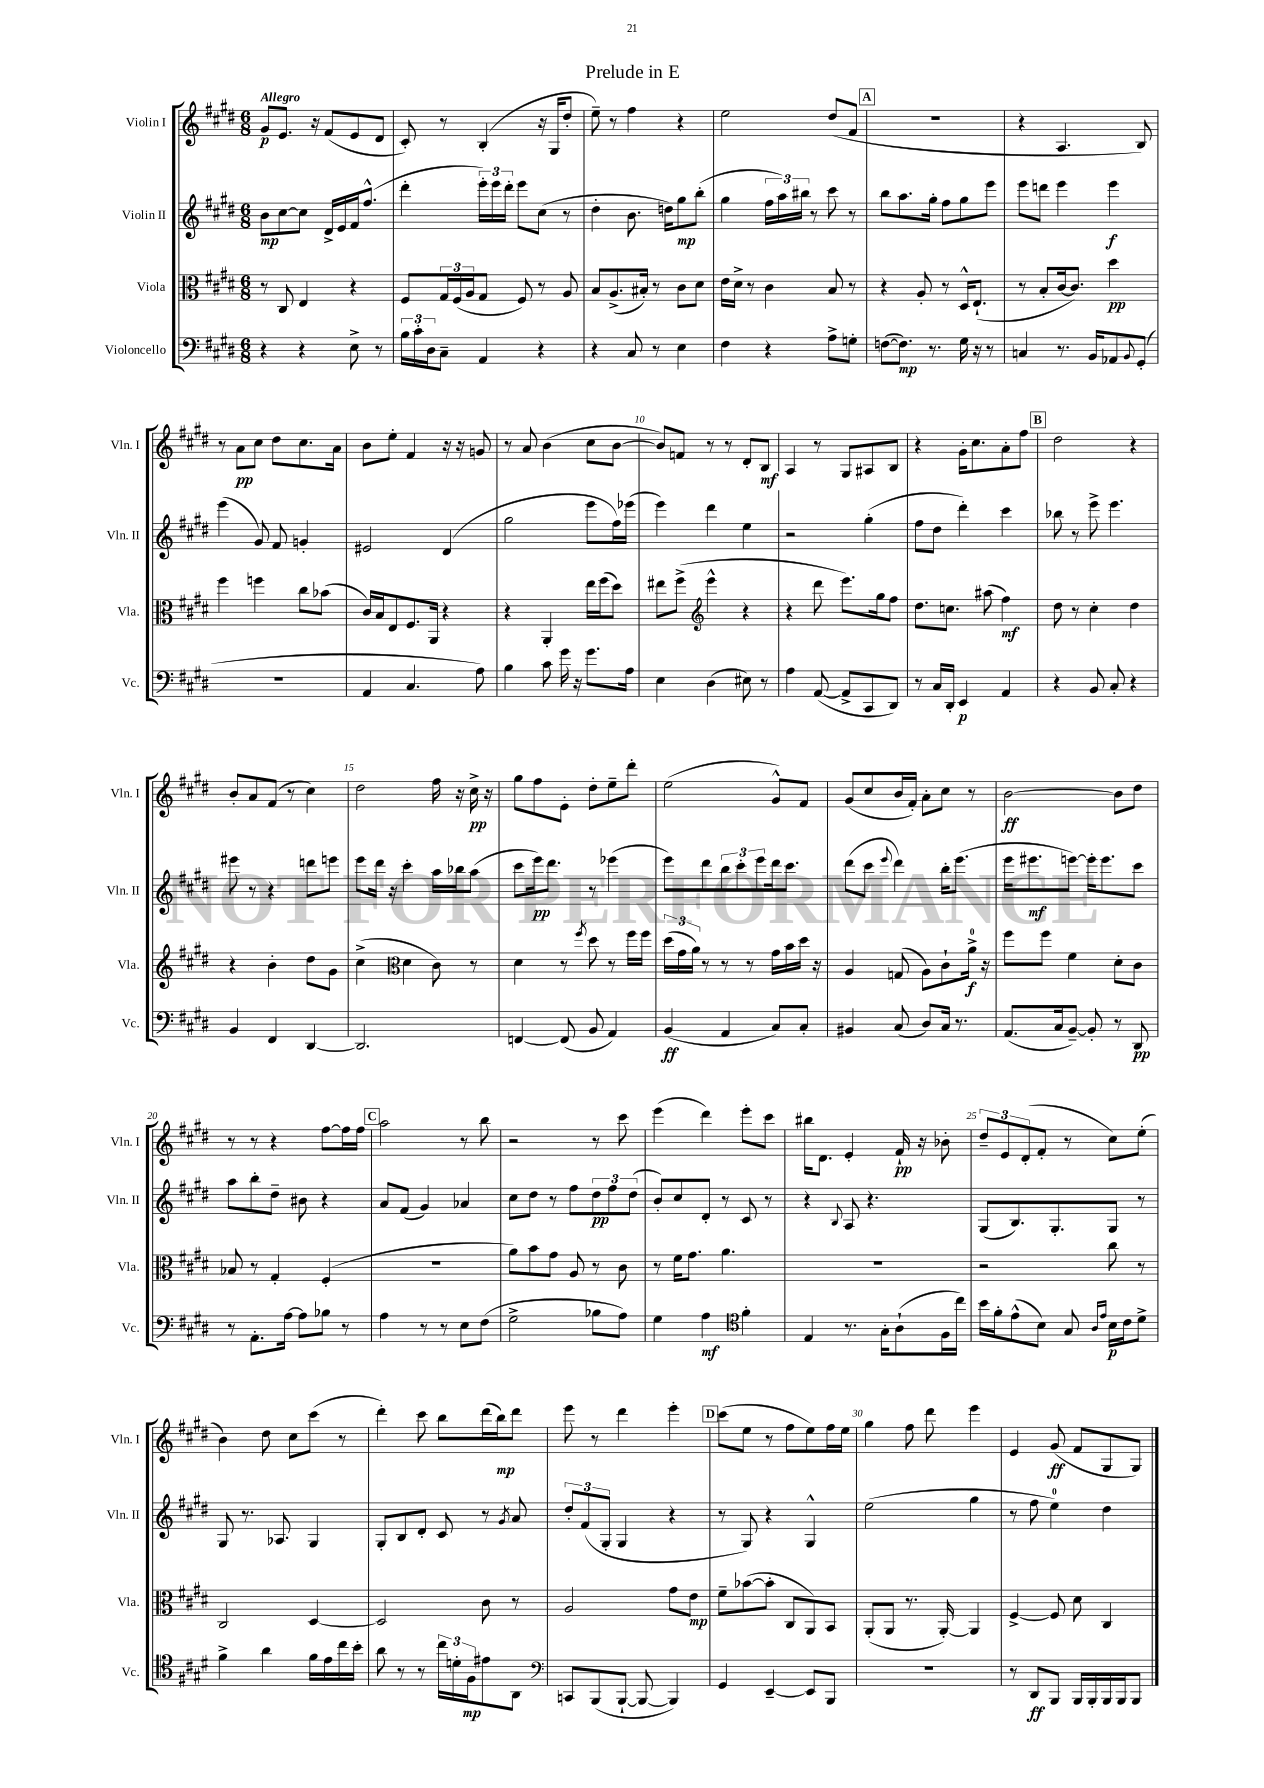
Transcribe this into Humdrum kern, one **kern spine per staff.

**kern	**kern	**kern	**kern
*staff4	*staff3	*staff2	*staff1
*clefF4	*clefC3	*clefG2	*clefG2
*k[f#c#g#d#]	*k[f#c#g#d#]	*k[f#c#g#d#]	*k[f#c#g#d#]
*M6/8	*M6/8	*M6/8	*M6/8
4r	8r	8b	8g#
.	8C#	[8cc#	8.e
4r	4E	8cc#]	.
.	.	.	16r
.	.	16d#^	(8f#
.	.	16e	.
8E^	4r	16f#	8e
.	.	(8.ff#^^	.
8r	.	.	8d#
=	=	=	=
24B	8F#	4ddd#'	8c#')
24c#'	.	.	.
24D#	.	.	.
8C#~	24G#	.	8r
.	(24F#	.	.
.	24A	.	.
4AA	8G#	24eee')	(4B'
.	.	24eee	.
.	.	24ddd#'	.
.	8F#)	8eee	.
4r	8r	(8cc#	16r
.	.	.	16G#
.	8A	8r	8dd#'
=	=	=	=
4r	8B	4dd#'	8ee~)
.	(8.A^	.	8r
8C#	.	8.b	4ff#
.	16B#')	.	.
8r	8r	.	.
.	.	16dd)	.
4E	8c#	8gg#	4r
.	8d#	(8bb'	.
=	=	=	=
4F#	16e	4gg#	2ee
.	16d#^	.	.
.	8r	.	.
4r	4c#	24ff#	.
.	.	24aa)	.
.	.	24bb#	.
.	.	8r	.
8A^	8B	8ccc#	(8dd#
8G'	8r	8r	8f#
=	=	=	=
([8F	4r	8bb	2.r
8.F])	.	8.aa	.
.	8A'	.	.
8.r	.	16gg#'	.
.	8r	8ff#	.
16G#	16D#^^	8gg#	.
16r	(8.E`	.	.
8r	.	8eee	.
=	=	=	=
4C	8r	8eee	4r
.	8B'	8ddd	.
8.r	[16c#	4eee	4.A
.	8.c#])	.	.
16BB	.	.	.
8AA-	4dd#	4eee	.
8qqBB	.	.	.
(8GG#'	.	.	8B)
=	=	=	=
2.r	4ff#	(4eee	8r
.	.	.	8a
.	4ff	8g#)	8cc#
.	.	8f#	8dd#
.	8cc#	4g'	8.cc#
.	(8b-	.	.
.	.	.	16a
=	=	=	=
4AA	16c#)	2e#	8b
.	16B	.	.
.	8E	.	8ee'
4.C#	8.F#	.	4f#
.	16AA	.	.
.	4r	(4d#	16r
.	.	.	16r
8A)	.	.	8g
=	=	=	=
4B	4r	2gg#	8r
.	.	.	8a
8c#	4AA'	.	(4b
16g#	.	.	.
16r	.	.	.
8.g#	16ee	8eee	8cc#
.	(16ff#	.	.
.	8dd#)	16ff#)	[8b
16A	.	(16eee-	.
=	=	=	=
4E	8ee#	4eee)	8b])
.	(8ff#^	.	8f
*	*clefG2	*	*
(4D#	4eee^^	4ddd#	8r
.	.	.	8r
8E#)	4r	4ee	8d#'
8r	.	.	8B
=	=	=	=
4A	4r	2r	4A
([8AA	8ddd#	.	8r
8AA^]	8.eee)	.	8G#
8CC#	.	(4gg#'	8A#
.	16gg#	.	.
8DD#)	8ff#	.	8B
=	=	=	=
8r	8.dd#	8ff#	4r
16C#	.	8dd#	.
16DD#'	8.cc	.	.
4EE	.	4ddd#')	16g#'
.	.	.	8.cc#
.	(8aa#	.	.
4AA	4ff#)	4ccc#	8a'
.	.	.	8ff#
=	=	=	=
4r	8dd#	8bb-	2dd#
.	8r	8r	.
8BB	4cc#'	8eee^	.
8C#'	.	4.eee	.
4r	4dd#	.	4r
=	=	=	=
4BB	4r	8eee#	8b'
.	.	8r	8a
4FF#	4b'	4r	(8f#
.	.	.	8r
[4DD#	8dd#	8ddd	4cc#)
.	8g#	8eee	.
=	=	=	=
2.DD#]	(4cc#^	8eee	2dd#
.	.	16ddd#	.
.	.	16r	.
*	*clefC3	*	*
.	4d#	4ccc#'	.
.	8c#)	16aa	16ff#
.	.	16bb-	16r
.	8r	(8aa	16cc#^
.	.	.	16r
=	=	=	=
[4FF	4d#	8ccc#	8gg#
.	.	16eee)	8ff#
.	.	8.ddd#	.
(8FF]	8r	.	8e'
.	8qff#	.	.
8BB	8dd#	8r	8dd#'
4AA)	8r	(4eee-	8ee~
.	16ff#	.	8ddd#'
.	16ff#	.	.
=	=	=	=
(4BB	(24dd#	8eee)	(2ee
.	24g#	.	.
.	24a)	.	.
.	8r	8ddd#	.
4AA	8r	12bb	.
.	.	12ccc#'	.
.	8r	.	.
.	.	12eee	.
8C#)	16g#	16ddd#	8g#^^)
.	16b	8.ccc#	.
8C#'	16dd#	.	8f#
.	16r	.	.
=	=	=	=
4BB#	4A	(8ddd#	(8g#
.	.	8ccc#	8cc#
.	.	8qqeee	.
(8C#	(8G	4ddd#)	16b
.	.	.	16f#')
8D#)	8A)	.	8a'
16C#	8c#`	16bb'	8cc#
8.r	.	(8.eee	.
.	16a^	.	8r
.	16r	.	.
=	=	=	=
(8.AA	8ff#	16eee	[2b
.	.	8.eee#	.
.	8ff#	.	.
16C#	.	.	.
[8BB~)	4f#	[8eee)	.
8BB']	.	16eee']	.
.	.	8.eee	.
8r	8d#'	.	8b]
8DD#	8c#	8ccc#	8dd#
=	=	=	=
8r	8B-	8aa	8r
8.AA'	8r	8bb'	8r
.	4G#'	8dd#~	4r
[16A	.	.	.
8A]	.	8b#	.
8B-	(4F#'	4r	[8ff#
8r	.	.	16ff#]
.	.	.	16ff#
=	=	=	=
4A	2.r	8a	2aa
.	.	(8f#	.
8r	.	4g#)	.
8r	.	.	.
8E	.	4a-	8r
(8F#	.	.	8bb
=	=	=	=
2G#^	8a)	8cc#	2r
.	8b	8dd#	.
.	8g#	8r	.
.	8A	8ff#	.
8B-	8r	12dd#	8r
.	.	12ff#	.
8A)	8c#	.	8ccc#
.	.	(12dd#	.
=	=	=	=
4G#	8r	8b')	(4eee
.	16f#	8cc#	.
.	8.g#	.	.
4A	.	8d#'	4ddd#)
.	4.a	8r	.
*clefC4	*	*	*
4f#'	.	8c#	8eee'
.	.	8r	8ccc#
=	=	=	=
4E	2.r	4r	16bb#
.	.	.	8.d#
.	.	8qqB	.
8.r	.	8A	4e'
.	.	4.r	.
16G#'	.	.	.
(8A`	.	.	16f#`
.	.	.	16r
16F#	.	.	8b-'
16cc#)	.	.	.
=	=	=	=
16b	2r	(8G#	12dd#~
16f#'	.	.	.
.	.	.	12e
(8e^^	.	8.B)	.
.	.	.	(12d#'
8B)	.	.	8f#'
.	.	8.G#'	.
8G#	.	.	8r
16qqA	.	.	.
16qqe	.	.	.
16B	8cc#	8G#	8cc#)
16c#	.	.	.
8d#^	8r	8r	(8ee'
=	=	=	=
4f#^	2C#	8G#	4b)
.	.	8.r	.
4a	.	.	8dd#
.	.	8.A-	.
.	.	.	8cc#
16f#	[4D#	4G#	(8ccc#
16e	.	.	.
16cc#	.	.	8r
16b'	.	.	.
=	=	=	=
8a	2D#]	8G#'	4ddd#')
8r	.	8B	.
8r	.	8d#'	8ccc#
24cc#	.	8c#	8bb
24d'	.	.	.
24F#	.	.	.
8e#	8c#	8r	(16ddd#
.	.	.	16bb)
.	.	8qg#	.
8AA	8r	8a	8ddd#
=	=	=	=
*clefF4	*	*	*
8CC	2A	12dd#'	8eee
.	.	(12f#	.
(8BBB	.	.	8r
.	.	12G#'	.
[8BBB`	.	4G#	4ddd#
8BBB_	.	.	.
4BBB])	8g#	4r	4eee'
.	8e	.	.
=	=	=	=
4GG#	8f#~	8r	(8ccc#
.	([8b-	8G#)	8ee
[4EE~	8b-']	4r	8r
.	8C#	.	8ff#
8EE]	8AA)	4G#^^	8ee)
8BBB	8BB	.	16ff#
.	.	.	16ee
=	=	=	=
2.r	(8AA'	(2ee	4gg#
.	8AA	.	.
.	8.r	.	8ff#
.	.	.	8ddd#
.	[16AA')	.	.
.	4AA]	4gg#	4eee
=	=	=	=
8r	[4F#^	8r	4e
8DD#	.	8ff#	.
8BBB	8F#]	4ee)	(8g#
16BBB	8d#	.	8f#
16BBB'	.	.	.
16BBB	4C#	4dd#	8G#
16BBB	.	.	.
8BBB	.	.	8G#)
==	==	==	==
*-	*-	*-	*-
